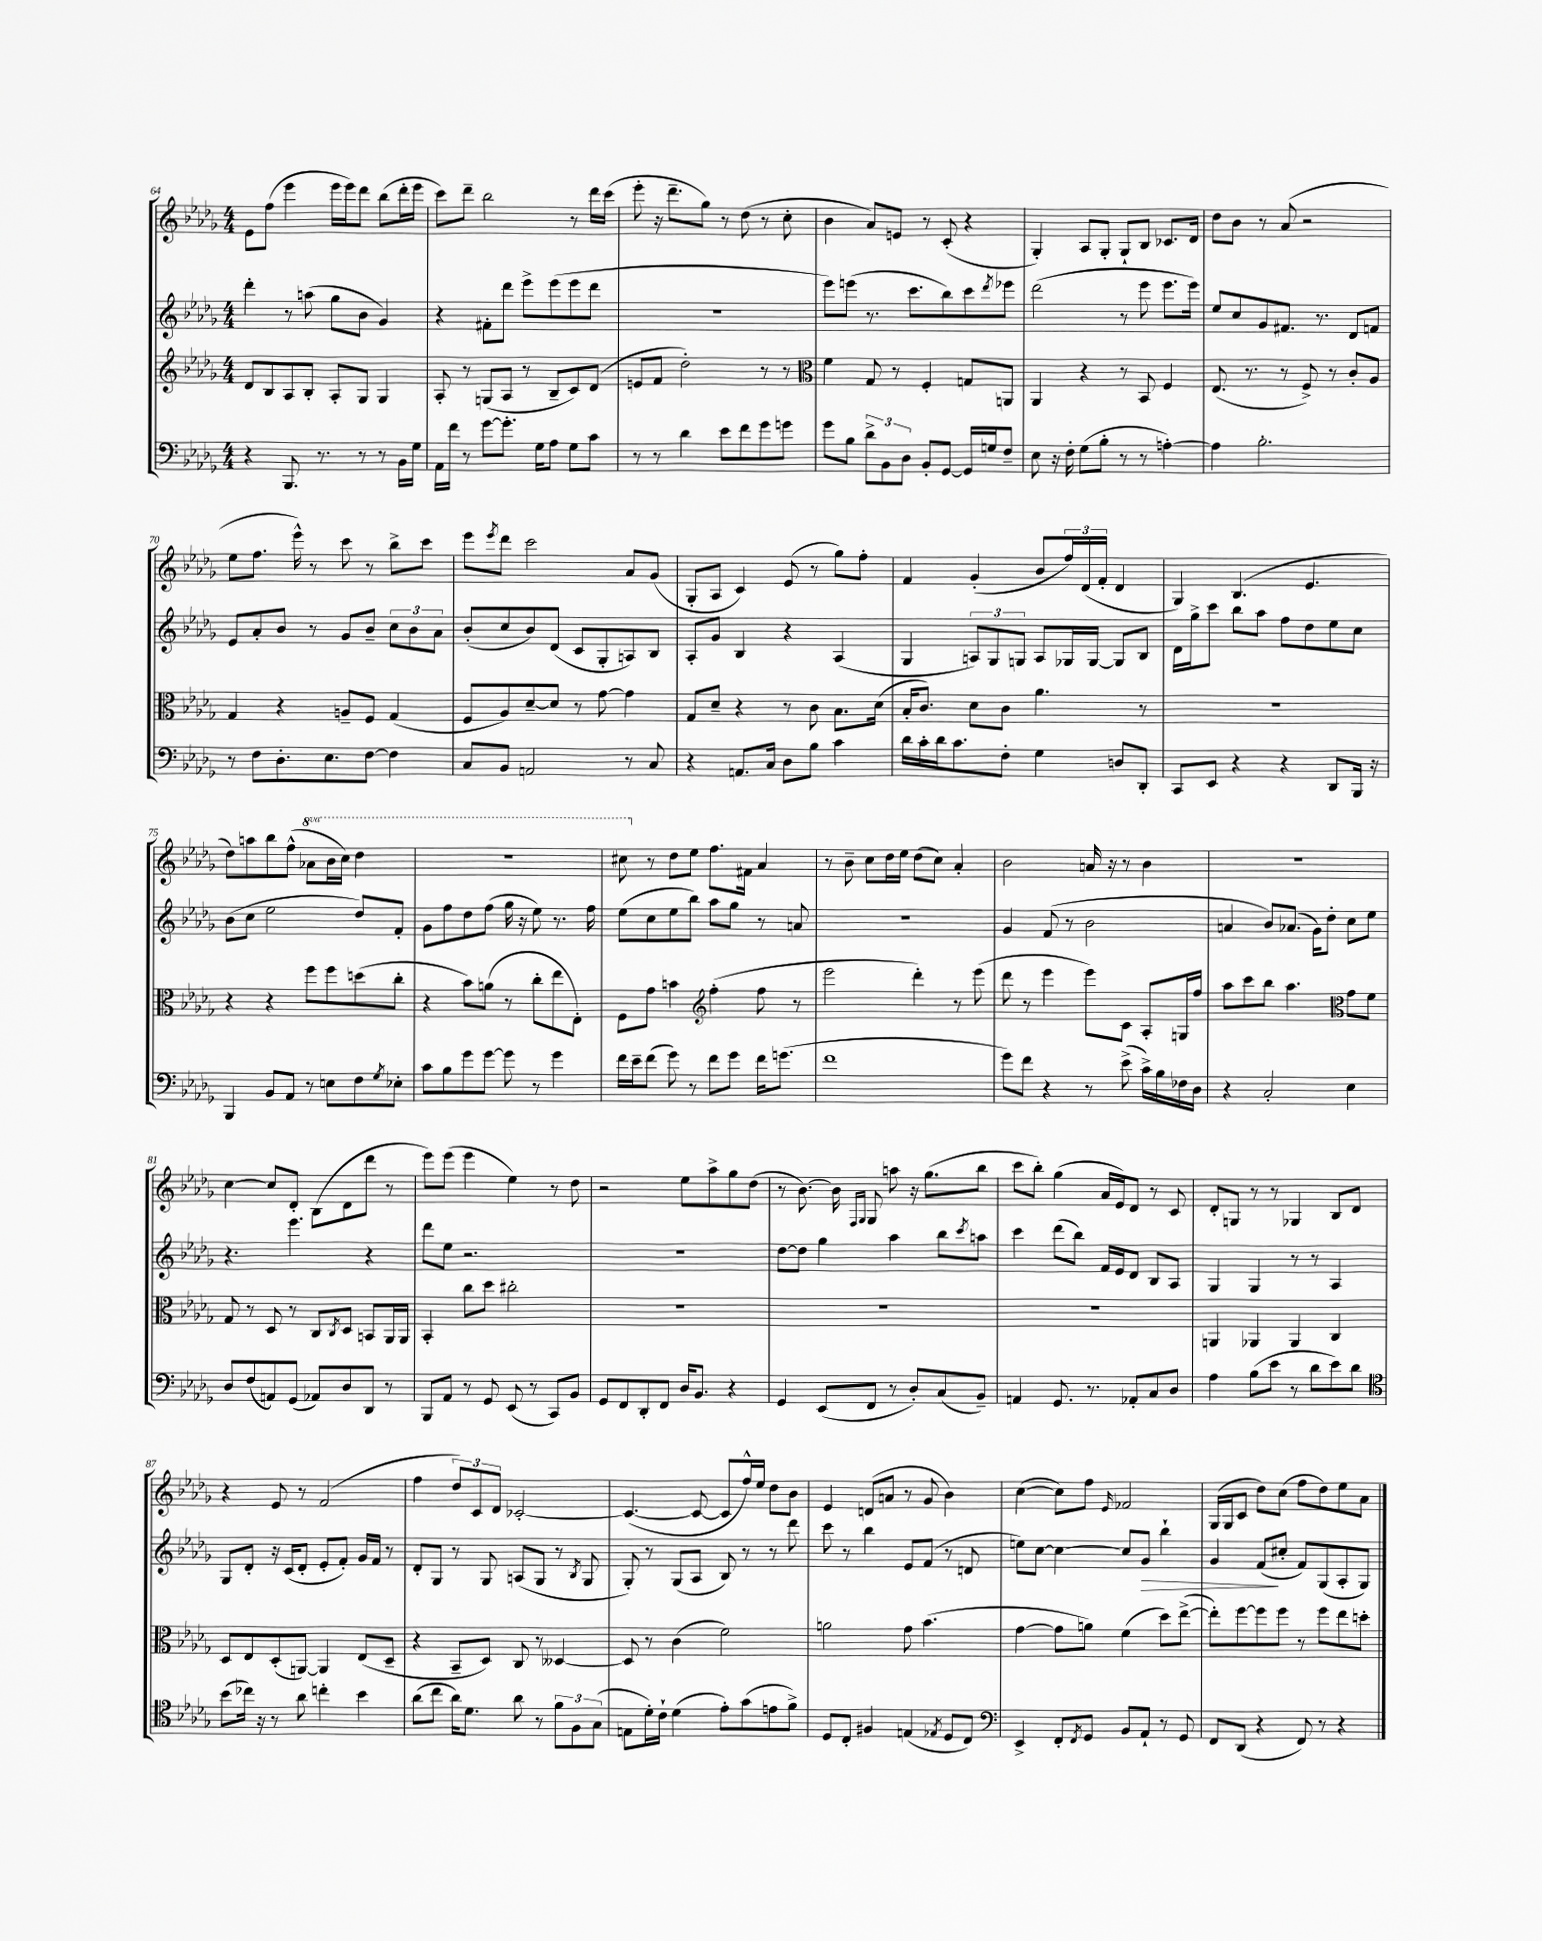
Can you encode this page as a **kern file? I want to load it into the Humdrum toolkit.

**kern	**kern	**kern	**kern
*staff4	*staff3	*staff2	*staff1
*clefF4	*clefG2	*clefG2	*clefG2
*k[b-e-a-d-g-]	*k[b-e-a-d-g-]	*k[b-e-a-d-g-]	*k[b-e-a-d-g-]
*M4/4	*M4/4	*M4/4	*M4/4
4r	8d-/L	4ddd-'\	8e-\L
.	8B-/	.	(8ff\J
8.BBB-/	8A-/	8r	4eee-\
.	8B-'/J	(8aa\	.
8.r	.	.	.
.	8A-'/L	8gg-\L	16eee-\LL
.	.	.	16eee-\J)
8r	8G-/J	8b-\J	8ddd-\J
8r	4G-/	4g-/)	(8bb-\L
16BB-\LL	.	.	16ddd-'\L
16G-\JJ	.	.	16eee-\JJ
=	=	=	=
16AA-\LL	8A-'/	4r	8ccc\L)
16f\JJ	.	.	.
8r	8r	.	8ddd-~\J
[8g-\L	(8G/L	8f#'\L	2bb-\
8.g-'\]J	8A-/J	8ddd-\J	.
.	8r	8eee-^\L	.
16G-\LK	.	.	.
8A-\J	8B-~/L	(8eee-\	.
8G-\L	8c/)	8eee-\	8r
8c\J	(8d-/J	8ddd-\J	16ddd-\LL
.	.	.	(16ccc\JJ
=	=	=	=
8r	8e/L	1r	8eee-'\
8r	8f/J	.	16r
.	.	.	8.ddd-~\L
4d-\	2dd-'\)	.	.
.	.	.	8gg-\J)
8e-\L	.	.	8r
8f\	.	.	(8dd-\
8g-\	8r	.	8r
8g\J	8r	.	8cc'\
=	=	=	=
*	*clefC3	*	*
8g-\L	4f\	8eee-\L)	4b-\
8B-\J	.	(8eee\J	.
12d-^\L	8G-/	8.r	8a-/L)
12BB-\	.	.	.
.	8r	.	8e/J
12D-\J	.	.	.
.	.	8.ccc\L	.
8BB-'/L	4F'/	.	8r
[8GG-/J	.	8bb-\)	(8c'/
16GG-/]LL	8G/L	8ccc\	4r
16G/J	.	.	.
.	.	8qddd-/	.
8F~/J	8AA/J	8eee-\J	.
=	=	=	=
8E-\	4AA-/	(2ddd-\	4G-'/)
16r	.	.	.
16F'\	.	.	.
(8G-\L	4r	.	8A-/L
8B-'\J	.	.	8G-'/J
8r	8r	8r	8G-`/L
8r	8BB-/	8eee-\	8B-/J
[4A'\)	4F/	8.eee-\L	8.c-/L
.	.	16eee-\Jk)	16d-/Jk
=	=	=	=
4A\]	(8.E-/	8ee-/L	8dd-\L
.	.	8cc/	8b-\J
.	8.r	.	.
2.B-'\	.	8g-/	8r
.	8r	8.f#/J	(8a-/
.	8F^/)	.	2r
.	.	8.r	.
.	8r	.	.
.	8c'/L	8d-/L	.
.	8A-/J	8f/J	.
=	=	=	=
8r	4G-/	8e-/L	8ee-\L
8F\L	.	8a-'/	8.ff\J
8.D-'\	4r	8b-/J	.
.	.	.	16eee-^^\)
.	.	8r	8r
8.E-\	.	.	.
.	8A~/L	8g-/L	8ccc\
[8F\J	8F/J	8b-~/J	8r
4F\]	(4G-/	12cc\L	8bb-^\L
.	.	12b-\	.
.	.	.	8ccc\J
.	.	12a-\J	.
=	=	=	=
8C/L	8F/L	(8b-'/L	8eee-\L
.	.	.	8qeee-/
8BB-/J	8A-/)	8cc/	8ddd-\J
2AA/	[8d-~/	8b-/)	2ccc\
.	8d-/]J	(8d-/J	.
.	8r	8c/L	.
.	[8g-\	8G-'/	.
8r	4g-\]	8A/)	8a-/L
8C/	.	8B-/J	(8g-/J
=	=	=	=
4r	8G-/L	8A-'/L	8G-'/L
.	8d-~/J	8g-/J	8A-/J
8.AA/L	4r	4B-/	4c/)
16C/Jk	.	.	.
8D-\L	8r	4r	(8e-/
8B-\J	8c\	.	8r
4c\	8.B-\L	(4A-/	8gg-\L)
.	.	.	8ff'\J
.	(16d-\Jk	.	.
=	=	=	=
16d-\LL	16B-'/LK	4G-/	4f/
16c'\	8.c/J)	.	.
16d-\J	.	.	.
8.c\	.	.	.
.	8d-\L	12A/L)	(4g-'/
.	.	12G-/	.
8F'\J	8c\J	.	.
.	.	12G/J	.
4G-\	4.a-\	8A/L	8b-/L
.	.	16G-/L	24ff/L)
.	.	.	(24d-/
.	.	[16G-/JJ	.
.	.	.	24f'/JJ
8D/L	.	8G-/]L	4d-/
8DD-'/J	8r	8B-/J	.
=	=	=	=
8CC/L	1r	16d-\LL	4G-/)
.	.	16gg-^\J	.
8EE-/J	.	8ccc\J	.
4r	.	8bb-\L	(4.B-/
.	.	8aa-\J	.
4r	.	8ff\L	.
.	.	8dd-\	4.e-/
8DD-/L	.	8ee-\	.
16BBB-/Jk	.	8cc\J	.
16r	.	.	.
=	=	=	=
4BBB-/	4r	(8b-\L	8dd-\L)
.	.	8cc\J	8aa\
8BB-/L	4r	2ee-\	8bb-\
8AA-/J	.	.	(8ff^^\J
8r	8ff\L	.	8aa-\L
8E\L	8ff\	.	16bb-\L
.	.	.	16ccc\JJ)
8F\	(8dd\	8dd-/L)	4ddd-\
8qG-/	.	.	.
8E-'\J	8cc'\J	8f'/J	.
=	=	=	=
8c\L	4r	8g-\L	1r
8B-\	.	8ff\	.
8g-\	8b-\L)	8dd-\	.
[8g-\J	(8a\J	(8ff\J	.
8g-\]	8r	16gg-\	.
.	.	16r	.
8r	8cc'\L	8ee-\)	.
4g-\	8ee-\	8.r	.
.	8E-'\J)	.	.
.	.	16ff\	.
=	=	=	=
16f\LL	8F\L	(8ee-\L	8ccc#\
16e-~\J	.	.	.
(8f\J	8g-\J	8cc\	8r
8g-\)	4b\	8ee-\	8dd-\L
8r	.	8bb-\J)	8ee-\J
*	*clefG2	*	*
8f\L	(4ff'\	8aa-\L	8.ff\L
8g-\J	.	8gg-\J	.
.	.	.	16f#\Jk
16f\LK	8ff\	8r	4a-/
(8.g\J	.	.	.
.	8r	8a/	.
=	=	=	=
1f	2eee-\	1r	8r
.	.	.	8b-~\
.	.	.	8cc\L
.	.	.	16dd-\L
.	.	.	16ee-\JJ
.	4ddd-'\)	.	(8dd-\L
.	.	.	8cc\J)
.	8r	.	4a-'/
.	(8eee-\	.	.
=	=	=	=
8g-\L)	8ddd-\	4g-/	2b-\
8f\J	8r	.	.
4r	4eee-\	(8f/	.
.	.	8r	.
8r	8eee-\L)	2b-\	16a/
.	.	.	16r
(8e-^\	8c\J	.	8r
16c^\LL)	8A-'/L	.	4b-\
16B-\	.	.	.
16F-\	16G/L	.	.
16D-\JJ	16ff/JJ	.	.
=	=	=	=
4r	8aa-\L	4a/	1r
.	8ccc\	.	.
2C'/	8bb-\J	8b-/L)	.
.	4.aa-\	(8.a-/J	.
.	.	16g-\LK)	.
.	.	8dd-'\J	.
*	*clefC3	*	*
4E-\	8g-\L	8cc\L	.
.	8f\J	8ee-\J	.
=	=	=	=
8D-/L	8G-/	4.r	[4cc\
(8F/	8r	.	.
8AA/)	8D-/	.	8cc/]L
(8GG-/J	8r	4.eee-\	8d-'/J
8AA-/L)	8C/L	.	(8B-\L
.	8qC/	.	.
8D-/	8D-/J	.	8d-\
8DD-/J	8BB/L	4r	8ddd-\J
8r	16AA-/L	.	8r
.	16AA-/JJ	.	.
=	=	=	=
8BBB-/L	4BB-'/	8ddd-\L	8eee-\L)
8AA-/J	.	8ee-\J	(8eee-\J
8r	8cc\L	2.r	4eee-\
8GG-/	8dd-\J	.	.
(8EE-/	2cc#'\	.	4ee-\)
8r	.	.	.
8CC/L)	.	.	8r
8BB-/J	.	.	8dd-\
=	=	=	=
8GG-/L	1r	1r	2r
8FF/	.	.	.
8DD-'/	.	.	.
8FF/J	.	.	.
16D-/LK	.	.	8ee-\L
8.BB-/J	.	.	.
.	.	.	8aa-^\
4r	.	.	8gg-\
.	.	.	(8dd-\J
=	=	=	=
4GG-/	1r	[8dd-\L	8r
.	.	8dd-\]J	[8.b-\)
(8EE-/L	.	4gg-\	.
.	.	.	16b-\]
.	.	.	16qqF/LL
.	.	.	16qqG-/JJ
8FF/J	.	.	8G-/
8r	.	4aa-\	8aa\
8D-'/L)	.	.	16r
.	.	.	(8.gg-\L
(8C/	.	8bb-\L	.
.	.	8qccc/	.
8BB-~/J)	.	8aa\J	8bb-\J
=	=	=	=
4AA/	1r	4ccc\	8ccc\L
.	.	.	8bb-'\J)
8.GG-/	.	(8ddd-\L	(4gg-\
.	.	8bb-\J)	.
8.r	.	.	.
.	.	16f/LL	16a-/LL
.	.	16e-/J	16e-/J)
8AA-'/L	.	8d-/J	8d-/J
8C/	.	8B-/L	8r
8D-/J	.	8A-/J	8c/
=	=	=	=
4A-\	4AA/	4G-/	8d-'/L
.	.	.	8G/J
(8B-\L	4AA-/	4G-/	8r
8e-\J	.	.	8r
8r	4AA-/	8r	4G-/
8d-\L	.	8r	.
8e-\)	4C/	4A-/	8B-/L
8d-\J	.	.	8d-/J
=	=	=	=
*clefC4	*	*	*
(8b-\L	8D-/L	8G-/L	4r
16cc-\Jk)	8E-/	8d-'/J	.
16r	.	.	.
8r	(8D-'/	16r	8e-/
.	.	(16c/LK	.
8a-\	[8AA/J)	8d-'/J	8r
4cc'\	4AA/]	8e-'/L	(2f/
.	.	8f'/J)	.
4b-\	(8E-/L	16g-/LL	.
.	.	16f/JJ	.
.	8D-~/J	8r	.
=	=	=	=
(8a-\L	4r	8d-'/L	4ff\
8cc\J	.	8G-/J	.
16a-\LK)	8BB-~/L	8r	12dd-/L)
8.d-\J	.	.	.
.	.	.	12c/
.	8D-/J)	8G-/	.
.	.	.	12d-/J
8a-\	8C/	(8A/L	[2c-'/
8r	8r	8G-/J	.
12f\L	[4D--/	8r	.
12F\	.	.	.
.	.	8qB-/	.
.	.	8G-/	.
(12G-\J	.	.	.
=	=	=	=
8E\L	8D--/]	8G-'/)	(4.c-/_
16d-'\L)	8r	8r	.
16c`\JJ	.	.	.
(4d-\	(4c\	(8G-/L	.
.	.	8A-/J	8c-/_
8e-'\L)	2f\)	8B-/)	8c-/]L
(8g-\	.	8r	16ff^^/L)
.	.	.	16ee-/JJ
8e\	.	8r	8dd-\L
8f^\J)	.	8ddd-\	8b-\J
=	=	=	=
8D-/L	2a\	8ccc\	4e-/
8C'/J	.	8r	.
4F#/	.	4bb-\	(8d/L
.	.	.	8a/J
(4E/	8g-\	8e-/L	8r
.	(4.b-\	(8f/J	8g-/
8qE-/	.	.	.
8D-/L	.	8r	4b-\)
8C/J)	.	8d/	.
=	=	=	=
*clefF4	*	*	*
4EE-^/	[4g-\	8ee\L)	([4cc\
.	.	[8cc\J	.
8FF'/L	8g-\]L	4cc\_	8cc\]L)
8qFF/	.	.	.
8GG-/J	8a\J)	.	8ff\J
.	.	.	16qqe-/
8BB-/L	(4f\	8cc/]L	2f-/
8AA-`/J	.	8g-/J	.
8r	8dd-\L)	4bb-`\	.
8GG-/	([8ee-^\J	.	.
=	=	=	=
8FF/L	8ee-'\]L)	4g-/	(16G-/LL
.	.	.	16G-/J
(8DD-/J	[8ff\	.	8c/J
4r	8ff\]	(8f/L	8dd-\L)
.	8ff\J	8cc#'/J	(8cc\J
8FF/)	8r	8f/L)	8ff\L
8r	8ff\L	(8G-/	8dd-\)
4r	8ee-\	8A-'/	8ee-\
.	8dd'\J	8G-/J)	8a-\J
==	==	==	==
*-	*-	*-	*-
